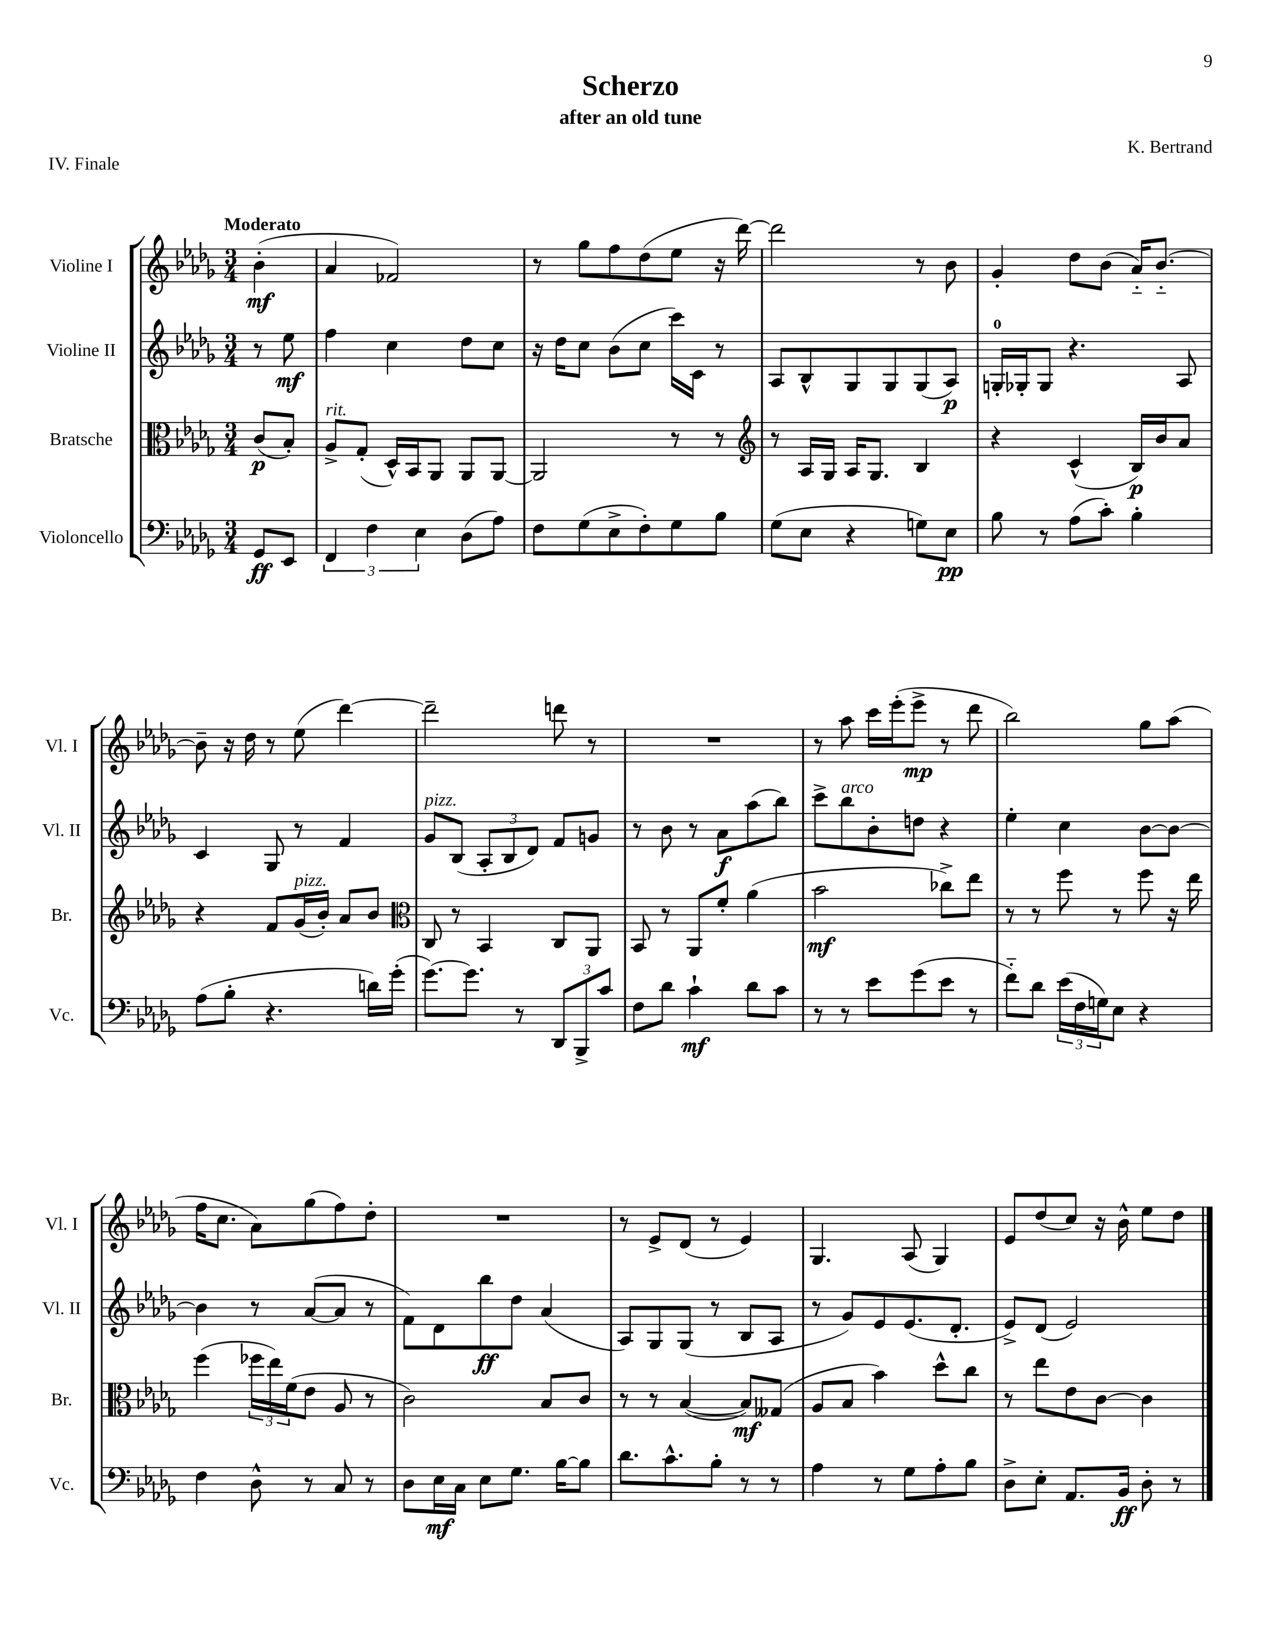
\header { title = "Scherzo" composer = "K. Bertrand" subtitle = "after an old tune" piece = "IV. Finale" }
<<
\new StaffGroup <<
\new Staff = "s0" \with { instrumentName = "Violine I" shortInstrumentName = "Vl. I" } {
    \clef treble \key des \major \numericTimeSignature \time 3/4 \partial 4 \tempo "Moderato"
    bes'4-.\mf( |
    aes'4 fes'2) |
    r8 ges''8 f''8 des''8( ees''8 r16 des'''16~) |
    des'''2 r8 bes'8 |
    ges'4-. des''8 bes'8( aes'16-_) bes'8.~-_ |
    bes'8-- r16 des''16 r8 ees''8( des'''4~) |
    des'''2-- d'''8 r8 |
    R2. |
    r8 aes''8 c'''16 ees'''16-.( ees'''8->\mp r8 des'''8 |
    bes''2) ges''8 aes''8( |
    f''16 c''8. aes'8) ges''8( f''8) des''8-. |
    R2. |
    r8 ees'8-> des'8( r8 ees'4) |
    ges4. aes8( ges4) |
    ees'8 des''8( c''8) r16 bes'16-^ ees''8 des''8 \bar "|." |
}
\new Staff = "s1" \with { instrumentName = "Violine II" shortInstrumentName = "Vl. II" } {
    \clef treble \key des \major \numericTimeSignature \time 3/4 \partial 4
    r8 ees''8\mf |
    f''4 c''4 des''8 c''8 |
    r16 des''16 c''8 bes'8( c''8 c'''16) c'16 r8 |
    aes8 bes8-^ ges8 ges8 ges8( aes8\p) |
    g16-0-. ges16-. ges8 r4. aes8 |
    c'4 ges8 r8 f'4 |
    ges'8^\markup { \italic "pizz." } bes8( \tuplet 3/2 { aes8-. bes8 des'8) } f'8 g'8 |
    r8 bes'8 r8 aes'8\f aes''8( bes''8) |
    c'''8-> bes''8^\markup { \italic "arco" } bes'8-. d''8 r4 |
    ees''4-. c''4 bes'8~ bes'8~ |
    bes'4 r8 aes'8~( aes'8 r8 |
    f'8) des'8 bes''8\ff des''8 aes'4( |
    aes8) ges8 ges8( r8 bes8 aes8 |
    r8 ges'8) ees'8 ees'8.( des'8.-. |
    ees'8->) des'8( ees'2) \bar "|." |
}
\new Staff = "s2" \with { instrumentName = "Bratsche" shortInstrumentName = "Br." } {
    \clef alto \key des \major \numericTimeSignature \time 3/4 \partial 4
    c'8\p( bes8-.) |
    aes8->^\markup { \italic "rit." } ges8-.( des16-^) bes,16 aes,8 aes,8 aes,8~ |
    aes,2 r8 r8 |
    \clef treble r8 aes16 ges16 aes16 ges8. bes4 |
    r4 c'4-^( bes16\p) bes'16 aes'8 |
    r4 f'8 ges'16^\markup { \italic "pizz." }( bes'16-.) aes'8 bes'8 |
    \clef alto c8 r8 bes,4 c8 aes,8 |
    bes,8 r8 aes,8 f'8-. aes'4( |
    bes'2\mf ces''8->) ees''8 |
    r8 r8 f''8 r8 f''8 r16 ees''16 |
    f''4( \tuplet 3/2 { fes''16 ees''16) f'16( } ees'8 aes8 r8 |
    c'2) bes8 c'8 |
    r8 r8 bes4~( bes8\mf) geses8( |
    aes8 bes8 bes'4) des''8-^ c''8 |
    r8 ees''8 ees'8 c'8~ c'4 \bar "|." |
}
\new Staff = "s3" \with { instrumentName = "Violoncello" shortInstrumentName = "Vc." } {
    \clef bass \key des \major \numericTimeSignature \time 3/4 \partial 4
    ges,8\ff ees,8 |
    \tuplet 3/2 { f,4 f4 ees4 } des8( aes8) |
    f8 ges8( ees8-> f8-.) ges8 bes8 |
    ges8( ees8 r4 g8) ees8\pp |
    bes8 r8 aes8( c'8-.) bes4-. |
    aes8( bes8-. r4. d'16) ges'16-.( |
    ges'8.~) ges'8. r8 \tuplet 3/2 { des,8 bes,,8-> c'8 } |
    f8 des'8 c'4-!\mf des'8 c'8 |
    r8 r8 ees'8 ges'8( ees'8 r8 |
    f'8-_) des'8 \tuplet 3/2 { ees'16( f16 g16) } ees8 r4 |
    f4 des8-^ r8 c8 r8 |
    des8 ees16\mf c16 ees8 ges8. bes16~ bes8 |
    des'8. c'8.-^ bes8-. r8 r8 |
    aes4 r8 ges8 aes8-. bes8 |
    des8-> ees8-. aes,8. bes,16\ff des8-. r8 \bar "|." |
}
>>
>>
\layout { \context { \Score \remove "Bar_number_engraver" } }
